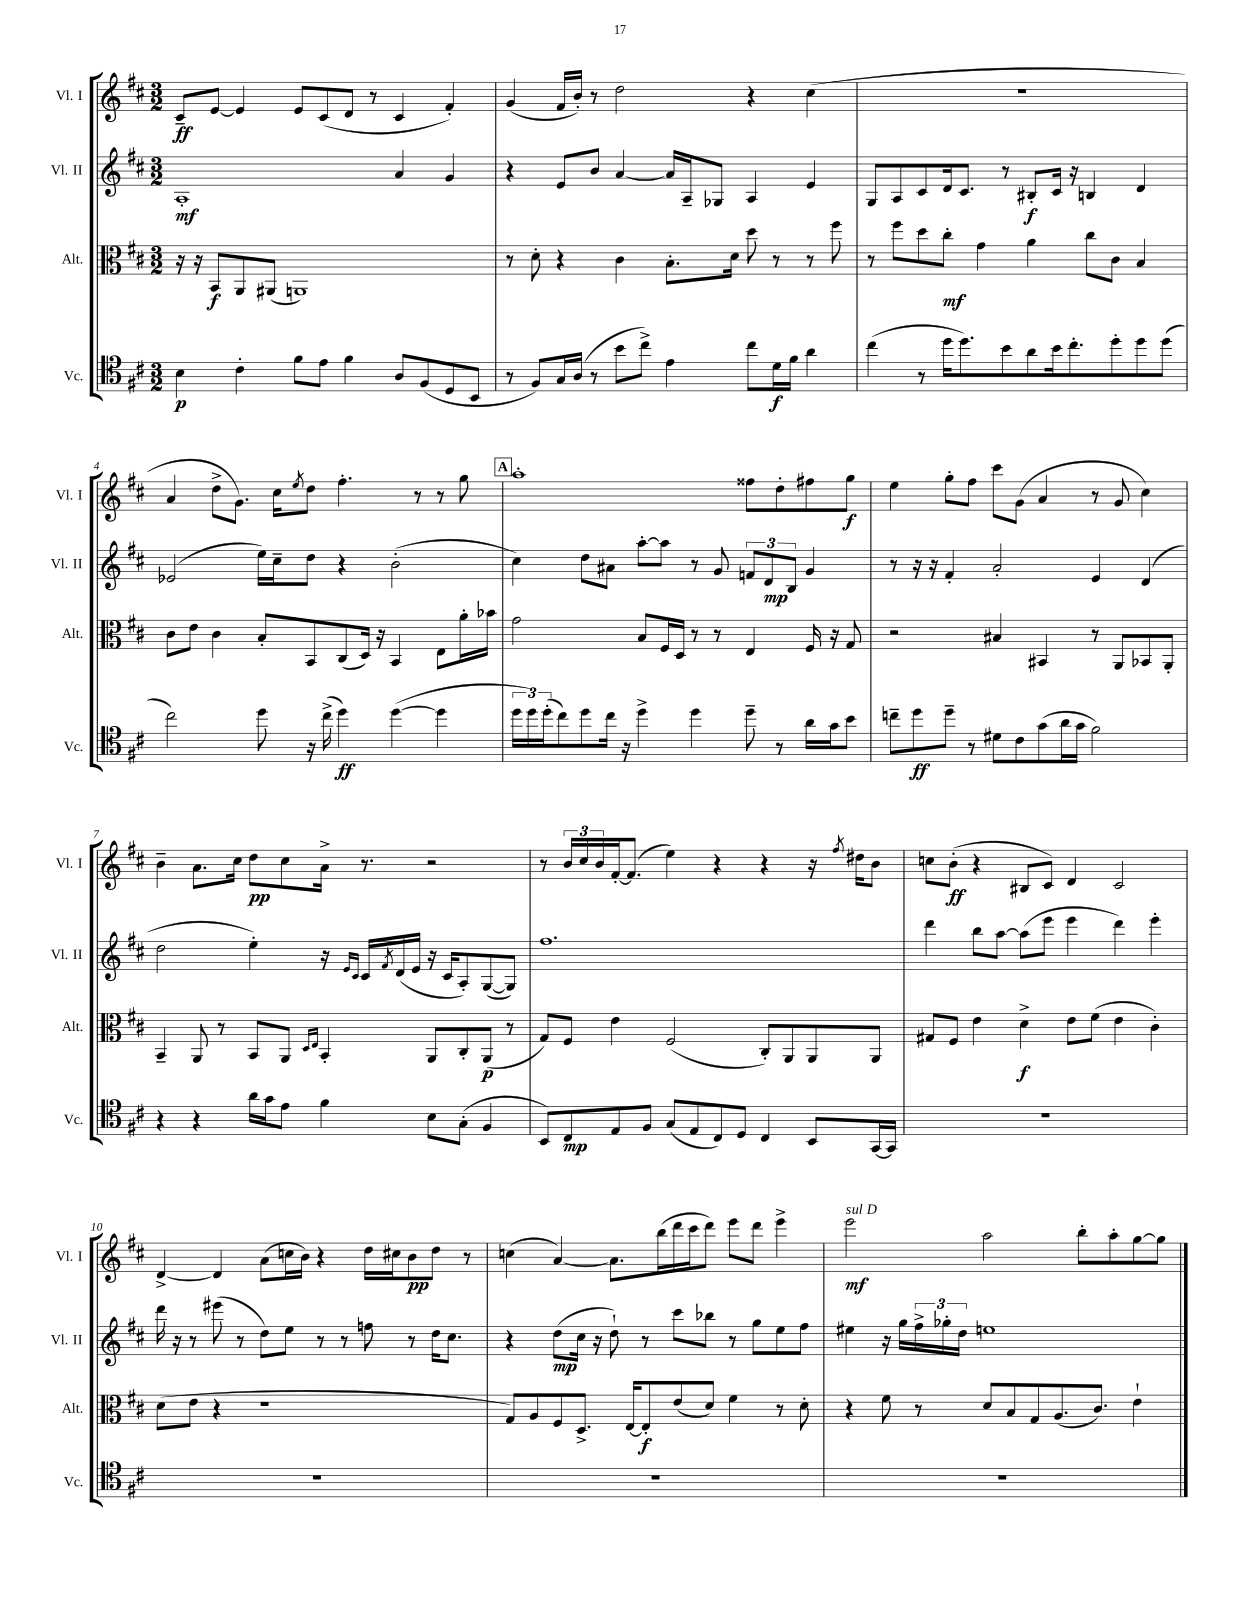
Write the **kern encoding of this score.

**kern	**kern	**kern	**kern
*staff4	*staff3	*staff2	*staff1
*clefC4	*clefC3	*clefG2	*clefG2
*k[f#c#]	*k[f#c#]	*k[f#c#]	*k[f#c#]
*M3/2	*M3/2	*M3/2	*M3/2
4B\	16r	1A'	8c#~/L
.	16r	.	.
.	8BB/L	.	[8e/J
4c#'\	8AA/	.	4e/]
.	(8AA#/J	.	.
8f#\L	1AA)	.	8e/L
8e\J	.	.	(8c#/
4f#\	.	.	8d/J
.	.	.	8r
8A/L	.	4a/	4c#/
(8F#/	.	.	.
8D/	.	4g/	4f#'/)
8BB/J	.	.	.
=	=	=	=
8r	8r	4r	(4g/
8F#/L)	8d'\	.	.
16G/L	4r	8e/L	16f#/LL
(16A/JJ	.	.	16b'/JJ)
8r	.	8b/J	8r
8b\L	4c#\	[4a/	2dd\
8cc#^\J)	.	.	.
4e\	8.B'\L	16a/]LL	.
.	.	16A~/J	.
.	.	8G-/J	.
.	16d\Jk	.	.
8cc#\L	8dd\	4A/	4r
16d\L	8r	.	.
16f#\JJ	.	.	.
4a\	8r	4e/	(4cc#\
.	8ff#\	.	.
=	=	=	=
(4cc#\	8r	8G/L	1.r
.	8ff#\L	8A/	.
8r	8dd\	8c#/	.
16dd\LK	8cc#'\J	16d/k	.
8.dd\)	.	8.c#/J	.
.	4g\	.	.
8b\	.	8r	.
8a\	4a\	8B#'/L	.
16b\k	.	16c#/Jk	.
8.cc#'\	.	16r	.
.	8cc#\L	4B/	.
8dd'\	8c#\J	.	.
8dd\	4B/	4d/	.
(8dd\J	.	.	.
=	=	=	=
2cc#\)	8c#\L	(2e-/	4a/
.	8e\J	.	.
.	4c#\	.	8dd^\L
.	.	.	8.g\J)
8dd\	8B'/L	16ee\LL)	.
.	.	16cc#~\J	16cc#\LK
.	.	.	8qee/
16r	8BB/	8dd\J	8dd\J
(16cc#^\	.	.	.
4dd\)	(8C#/	4r	4.ff#'\
.	16D/Jk)	.	.
.	16r	.	.
([4dd\	4BB/	(2b'\	.
.	.	.	8r
4dd\]	8E\L	.	8r
.	16a'\L	.	8gg\
.	16b-\JJ	.	.
=	=	=	=
24dd\LL	2g\	4cc#\)	1aa'
24dd\)	.	.	.
(24dd'\J	.	.	.
8cc#\)	.	.	.
8dd\	.	8dd\L	.
16cc#\Jk	.	8a#\J	.
16r	.	.	.
4dd^\	8B/L	[8aa'\L	.
.	16F#/L	8aa\]J	.
.	16D/JJ	.	.
4dd\	8r	8r	.
.	8r	8g/	.
8dd~\	4E/	12f/L	8ff##\L
.	.	12d/	.
8r	.	.	8dd'\
.	.	12B/J	.
16a\LL	16F#/	4g/	8ff#\
16g\J	16r	.	.
8b\J	8G/	.	8gg\J
=	=	=	=
8cc~\L	2r	8r	4ee\
8dd\	.	16r	.
.	.	16r	.
8dd~\J	.	4f#'/	8gg'\L
8r	.	.	8ff#\J
8d#\L	4B#/	2a'/	8ccc#\L
8c#\	.	.	(8g\J
(8g\	4BB#/	.	4a/
16a\L	.	.	.
16g\JJ	.	.	.
2f#\)	8r	4e/	8r
.	8AA/L	.	8g/
.	8BB-/	(4d/	4cc#\)
.	8AA'/J	.	.
=	=	=	=
4r	4BB~/	2dd\	4b~\
4r	8AA/	.	8.a\L
.	8r	.	.
.	.	.	16cc#\Jk
16a\LL	8BB/L	4ee'\)	8dd\L
16g\J	.	.	.
8e\J	8AA/J	.	8cc#\
.	16qqD/LL	.	.
.	16qqE/JJ	.	.
4f#\	4BB'/	16r	16a^\Jk
.	.	16qqe/LL	.
.	.	16qqc#/JJ	.
.	.	16c#/LL	8.r
.	.	8qf#/	.
.	.	(16d/	.
.	.	16e/JJ	.
8B\L	8AA/L	16r	2r
.	.	16c#/LK	.
(8G'\J	8C#'/	8A'/)	.
4F#/	(8AA/J	([8G/	.
.	8r	8G/]J)	.
=	=	=	=
8BB/L)	8G/L)	1.ff#	8r
8C#/	8F#/J	.	24b/LL
.	.	.	24cc#/
.	.	.	24b/
8E/	4e\	.	[16f#'/J
.	.	.	(8.f#/]J
8F#/J	.	.	.
(8G/L	(2F#/	.	4ee\)
8E/	.	.	.
8C#/)	.	.	4r
8D/J	.	.	.
4C#/	8C#'/L)	.	4r
.	8AA/	.	.
8BB/L	8AA/	.	16r
.	.	.	8qff#/
.	.	.	16dd#\LK
[16GG/L	8AA/J	.	8b\J
16GG/]JJ	.	.	.
=	=	=	=
1.r	8G#/L	4ddd\	8cc\L
.	8F#/J	.	(8b'\J
.	4e\	8bb\L	4r
.	.	[8aa\J	.
.	4d^\	(8aa\]L	8B#/L
.	.	8eee\J	8c#/J)
.	8e\L	4eee\	4d/
.	(8f#\J	.	.
.	4e\	4ddd\)	2c#/
.	4c#'\)	4eee'\	.
=	=	=	=
1.r	(8d\L	16ddd\	[4d^/
.	.	16r	.
.	8e\J	8r	.
.	4r	(8eee#\	4d/]
.	.	8r	.
.	1r	8dd\L)	(8a\L
.	.	8ee\J	16cc\L
.	.	.	16b\JJ)
.	.	8r	4r
.	.	8r	.
.	.	8ff\	16dd\LL
.	.	.	16cc#\J
.	.	8r	8b\
.	.	16dd\LK	8dd\J
.	.	8.cc#\J	.
.	.	.	8r
=	=	=	=
1.r	8G/L)	4r	(4cc\
.	8A/	.	.
.	8F#/	(8dd\L	[4a/)
.	8.D^/J	16cc#\Jk	.
.	.	16r	.
.	.	8dd`\)	8.a\]L
.	[16E/LK	.	.
.	8E'/]	8r	.
.	.	.	(16bb\L
.	(8e/	8ccc#\L	16ddd\
.	.	.	16ccc#\J
.	8d/J)	8bb-\J	8ddd\J)
.	4f#\	8r	8eee\L
.	.	8gg\L	8ddd\J
.	8r	8ee\	4eee^\
.	8d'\	8ff#\J	.
=	=	=	=
1.r	4r	4ee#\	2eee\
.	8f#\	16r	.
.	.	16gg\LL	.
.	8r	24ff#^\	.
.	.	24gg-'\	.
.	.	24dd\JJ	.
.	8d/L	1ee	2aa\
.	8B/	.	.
.	8G/	.	.
.	(8.A/	.	.
.	.	.	8bb'\L
.	8.c#/J)	.	.
.	.	.	8aa'\
.	4e`\	.	[8gg\
.	.	.	8gg\]J
==	==	==	==
*-	*-	*-	*-
